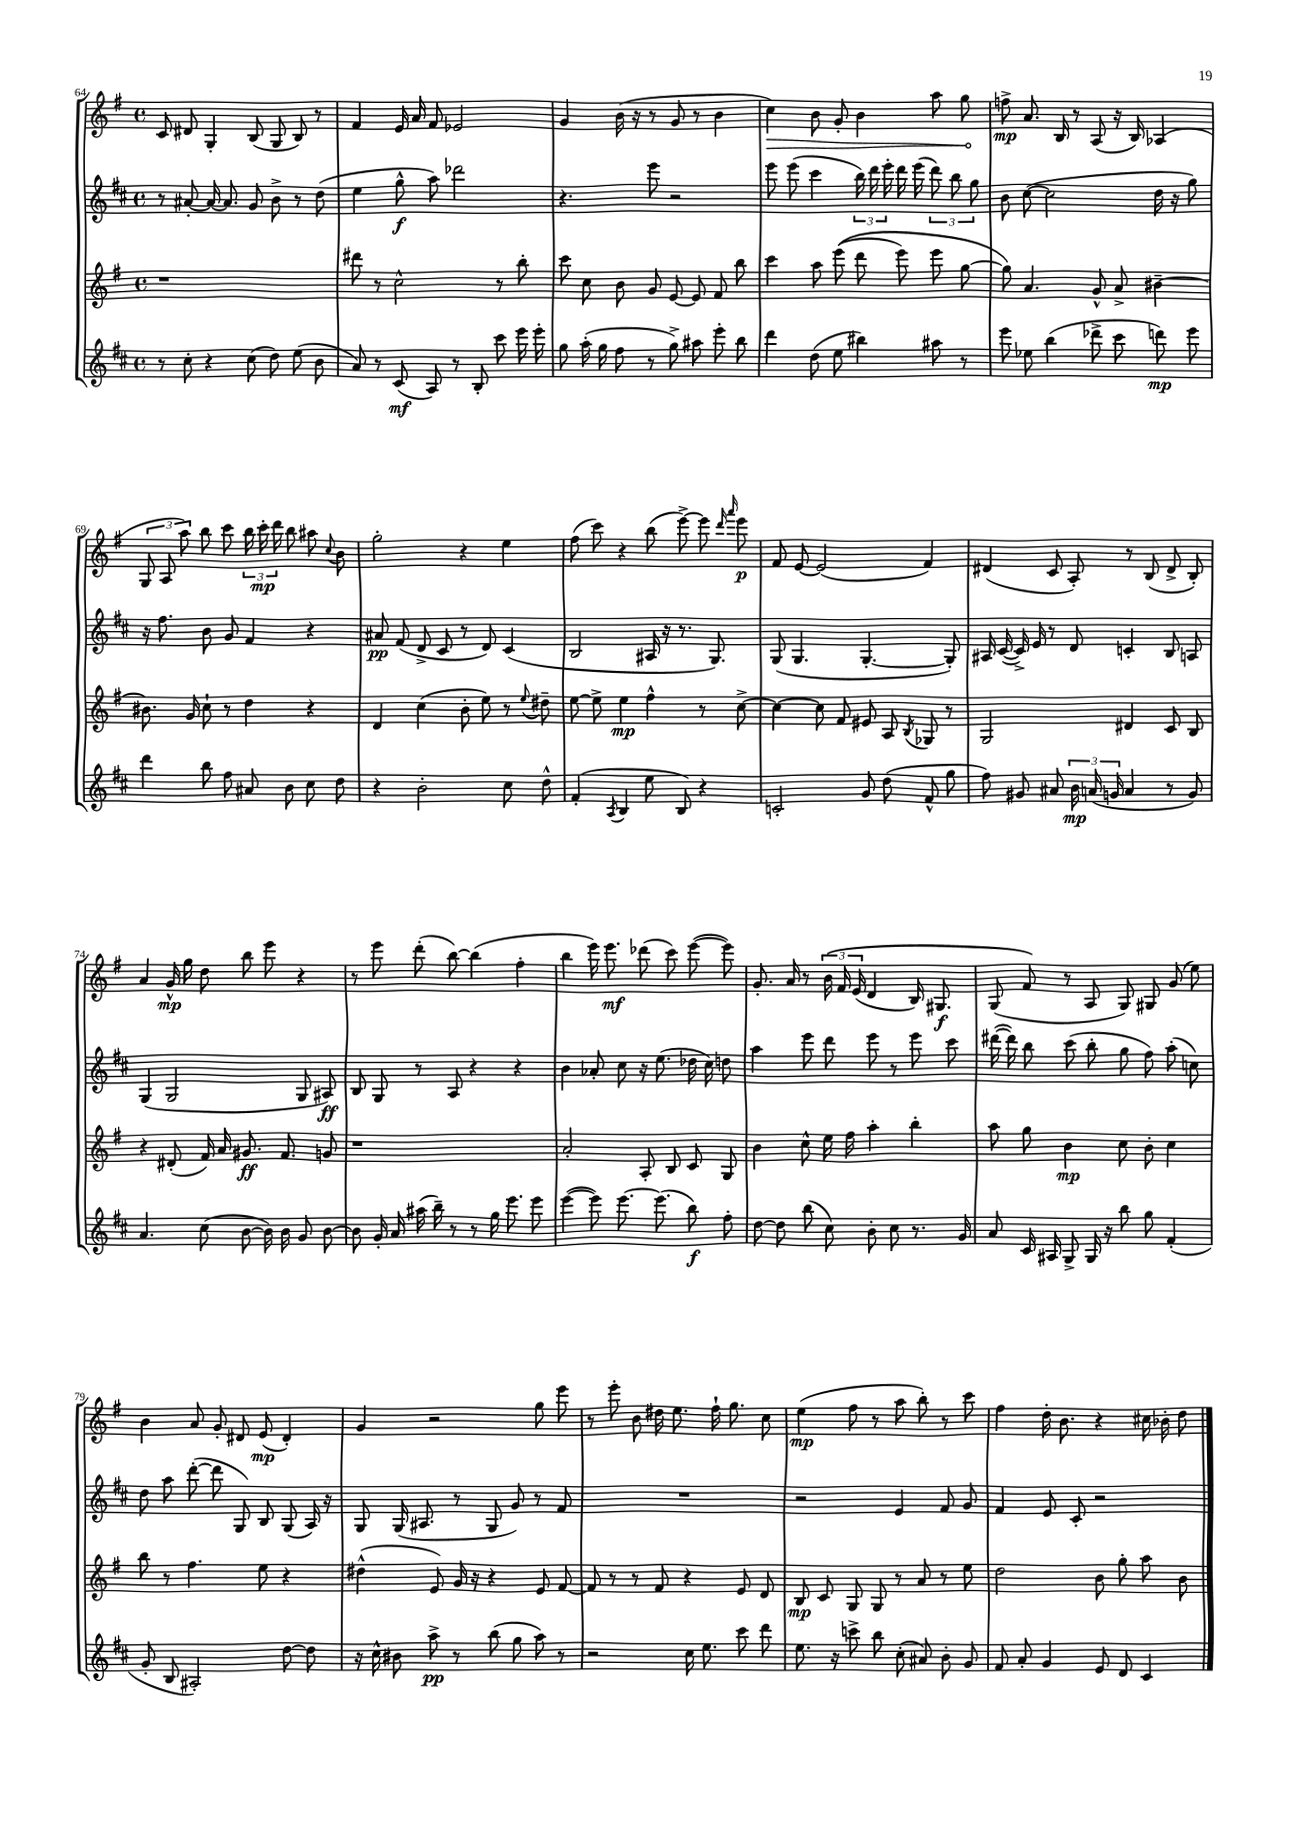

**kern	**kern	**kern	**kern
*staff4	*staff3	*staff2	*staff1
*clefG2	*clefG2	*clefG2	*clefG2
*k[f#c#]	*k[f#]	*k[f#c#]	*k[f#]
*M4/4	*M4/4	*M4/4	*M4/4
*met(c)	*met(c)	*met(c)	*met(c)
8r	1r	8r	8c/
8cc#'\	.	[8a#'/	8d#/
4r	.	16a#/_	4G'/
.	.	8.a#/]	.
(8cc#\	.	8g/	(8B/
8dd\)	.	8b^\	8G/
(8ee\	.	8r	8B/)
8b\	.	(8dd\	8r
=	=	=	=
8a/)	8ddd#\	4ee\	4f#/
8r	8r	.	.
(8c#/	2cc^^\	8gg^^\	16e/
.	.	.	16a/
8A/)	.	8aa\)	8f#/
8r	.	2ddd-\	2e-/
8B'/	.	.	.
8ccc#\	8r	.	.
16eee\	8bb'\	.	.
16eee'\	.	.	.
=	=	=	=
8gg\	8ccc\	4.r	4g/
(16aa'\	8cc\	.	.
16gg\	.	.	.
8ff#\	8b\	.	(16b\
.	.	.	16r
8r	8g/	8eee\	8r
8gg^\)	[8e/	2r	8g/
8aa#\	8e/]	.	8r
8eee'\	8f#/	.	4b\
8bb\	8bb\	.	.
=	=	=	=
4ddd\	4ccc\	8eee\	4cc\)
.	.	(8eee\	.
(8dd\	8aa\	4ccc#\	8b\
8ee\	&((8eee\	.	8g'/
4bb#\)	8ddd\	24bb\)	4b\
.	.	24ddd\	.
.	.	24eee'\	.
.	8eee\)	16ddd\	.
.	.	(16eee\	.
8aa#\	8eee\	12ddd\)	8aa\
.	.	12bb\	.
8r	[8gg\	.	8gg\
.	.	12gg\	.
=	=	=	=
8eee\	8gg\]&)	8b\	8ff^\
8ee-\	4.a/	([8cc#\	8.a/
(4bb\	.	2cc#\]	.
.	.	.	16B/
.	.	.	8r
8ddd-^\	8g^^/	.	(8A/
8ccc#\	8a^/	.	16r
.	.	.	16B/)
8ddd\)	[4b#~\	16dd\	(4A-/
.	.	16r	.
8eee\	.	8gg\)	.
=	=	=	=
4ddd\	8.b#\]	16r	12G/
.	.	8.ff#\	.
.	.	.	12A/
.	.	.	12aa\)
.	16g/	.	.
8bb\	8cc`\	8b\	8bb\
8ff#\	8r	8g/	8ccc\
8a#/	4dd\	4f#/	24bb\
.	.	.	24ccc'\
.	.	.	24ddd\
8b\	.	.	8bb\
8cc#\	4r	4r	8aa#\
.	.	.	8qqcc/
8dd\	.	.	8b\
=	=	=	=
4r	4d/	8a#/	2gg'\
.	.	(8f#/	.
2b'\	(4cc\	8d^/	.
.	.	8c#/	.
.	8b'\	8r	4r
.	8ee\)	8d/)	.
8cc#\	8r	(4c#/	4ee\
.	8qqee/	.	.
8dd^^\	8dd#~\	.	.
=	=	=	=
(4f#'/	[8ee\	2B/	(8ff#\
.	8ee^\]	.	8ccc\)
8qA/	.	.	.
4B/	4ee\	.	4r
8ee\	4ff#^^\	16A#/	(8bb\
.	.	16r	.
8B/)	.	8.r	[8eee^\)
4r	8r	.	8eee\]
.	.	8.G/)	.
.	.	.	16qqddd/
.	.	.	16qqaaa/
.	[8cc^\	.	8eee\
=	=	=	=
2c'/	4cc\_	(8G/	8f#/
.	.	4.G/	[8e/
.	8cc\]	.	(2e/]
.	8f#/	.	.
8g/	8e#/	[4.G'/	.
(8dd\	8A/	.	.
.	8qB/	.	.
8f#^^/	8G-/	.	4f#/)
8gg\	8r	8G'/])	.
=	=	=	=
8ff#\)	2G/	16A#/	(4d#/
.	.	([16c#/	.
8g#/	.	16c#^/])	.
.	.	16e/	.
8a#/	.	8r	8c/
24b\	.	8d/	8A'/)
(24a/	.	.	.
24g/	.	.	.
4a/	4d#/	4c'/	8r
.	.	.	(8B/
8r	8c/	8B/	8d#^/
8g/)	8B/	8A/	8B'/)
=	=	=	=
4.a/	4r	(4G/	4a/
.	(8d#'/	2G/	16g^^/
.	.	.	16gg\
(8cc#\	16f#/)	.	8dd\
.	16a/	.	.
[8b\	8.g#/	.	8bb\
16b\])	.	.	8eee\
16b\	8.f#/	.	.
8g/	.	8G/	4r
[8b\	8g/	8A#/)	.
=	=	=	=
8b\]	1r	8B/	8r
16g'/	.	8G/	8eee\
16a/	.	.	.
(16aa#\	.	8r	(8ddd'\
16bb~\)	.	.	.
8r	.	8A/	[8bb\)
8r	.	4r	(4bb\]
16gg\	.	.	.
8.eee\	.	.	.
.	.	4r	4ff#'\
8eee\	.	.	.
=	=	=	=
([4eee\	2a'/	4b\	4bb\
8eee\])	.	8a-'/	16eee\)
.	.	.	8.eee\
[8.eee\	.	8cc#\	.
.	8A'/	16r	(8ddd-\
(8.eee\]	.	(8.ee\	.
.	8B/	.	8ccc\)
8bb\)	8c/	16dd-\	([8eee\
.	.	16cc#\)	.
8ff#'\	8G/	8dd\	8eee\])
=	=	=	=
[8dd\	4b\	4aa\	8.g'/
8dd\]	.	.	.
.	.	.	16a/
(8bb\	8cc^^\	8eee\	8r
8cc#\)	16ee\	8ddd\	&(24b\
.	.	.	24f#/
.	16ff#\	.	.
.	.	.	(24e/
8b'\	4aa'\	8eee\	4d/
8cc#\	.	8r	.
8.r	4bb'\	8eee\	16B/)
.	.	.	8.G#/
.	.	8ccc#\	.
16g/	.	.	.
=	=	=	=
8a/	8aa\	([16ddd#\	(8G/
.	.	16ddd#\])	.
16c#/	8gg\	8bb\	8f#/&)
16A#/	.	.	.
8G^/	4b\	(8ccc#\	8r
16G/	.	8bb'\	8A/
16r	.	.	.
8bb\	8cc\	8gg\	8G/)
8gg\	8b'\	8ff#\)	8G#/
(4f#'/	4cc\	(8aa'\	(8g/
.	.	8cc\)	8ee\)
=	=	=	=
8g'/	8bb\	8dd\	4b\
8B/	8r	8aa\	.
2A#'/)	4.ff#\	([8ddd'\	8a/
.	.	8ddd\]	8g'/
.	.	8G/)	8d#/
.	8ee\	8B/	(8e/
[8dd\	4r	(8G/	4d#'/)
8dd\]	.	16A/)	.
.	.	16r	.
=	=	=	=
16r	(4dd#^^\	8G/	4g/
16cc#^^\	.	.	.
8b#\	.	(16G/	.
.	.	8.A#/	.
8aa^\	8e/)	.	2r
8r	16g/	8r	.
.	16r	.	.
(8bb\	4r	8G/	.
8gg\	.	8g/)	.
8aa\)	8e/	8r	8gg\
8r	[8f#/	8f#/	8eee\
=	=	=	=
2r	8f#/]	1r	8r
.	8r	.	8eee'\
.	8r	.	8b\
.	8f#/	.	16dd#\
.	.	.	8.ee\
16cc#\	4r	.	.
8.ee\	.	.	.
.	.	.	16ff#`\
.	.	.	8.gg\
8ccc#\	8e/	.	.
8ddd\	8d/	.	8cc\
=	=	=	=
8.ee\	8B/	2r	(4ee\
.	8c/	.	.
16r	.	.	.
8ccc^\	8G/	.	8ff#\
8bb\	8G/	.	8r
(8cc#'\	8r	4e/	8aa\
8a#/)	8a/	.	8bb'\)
8b'\	8r	8f#/	8r
8g/	8ee\	8g/	8ccc\
=	=	=	=
8f#/	2dd\	4f#/	4ff#\
8a'/	.	.	.
4g/	.	8e/	16dd'\
.	.	.	8.b\
.	.	8c#'/	.
8e/	8b\	2r	4r
8d/	8gg'\	.	.
4c#/	8aa\	.	16cc#\
.	.	.	16b-'\
.	8b\	.	8dd\
==	==	==	==
*-	*-	*-	*-
